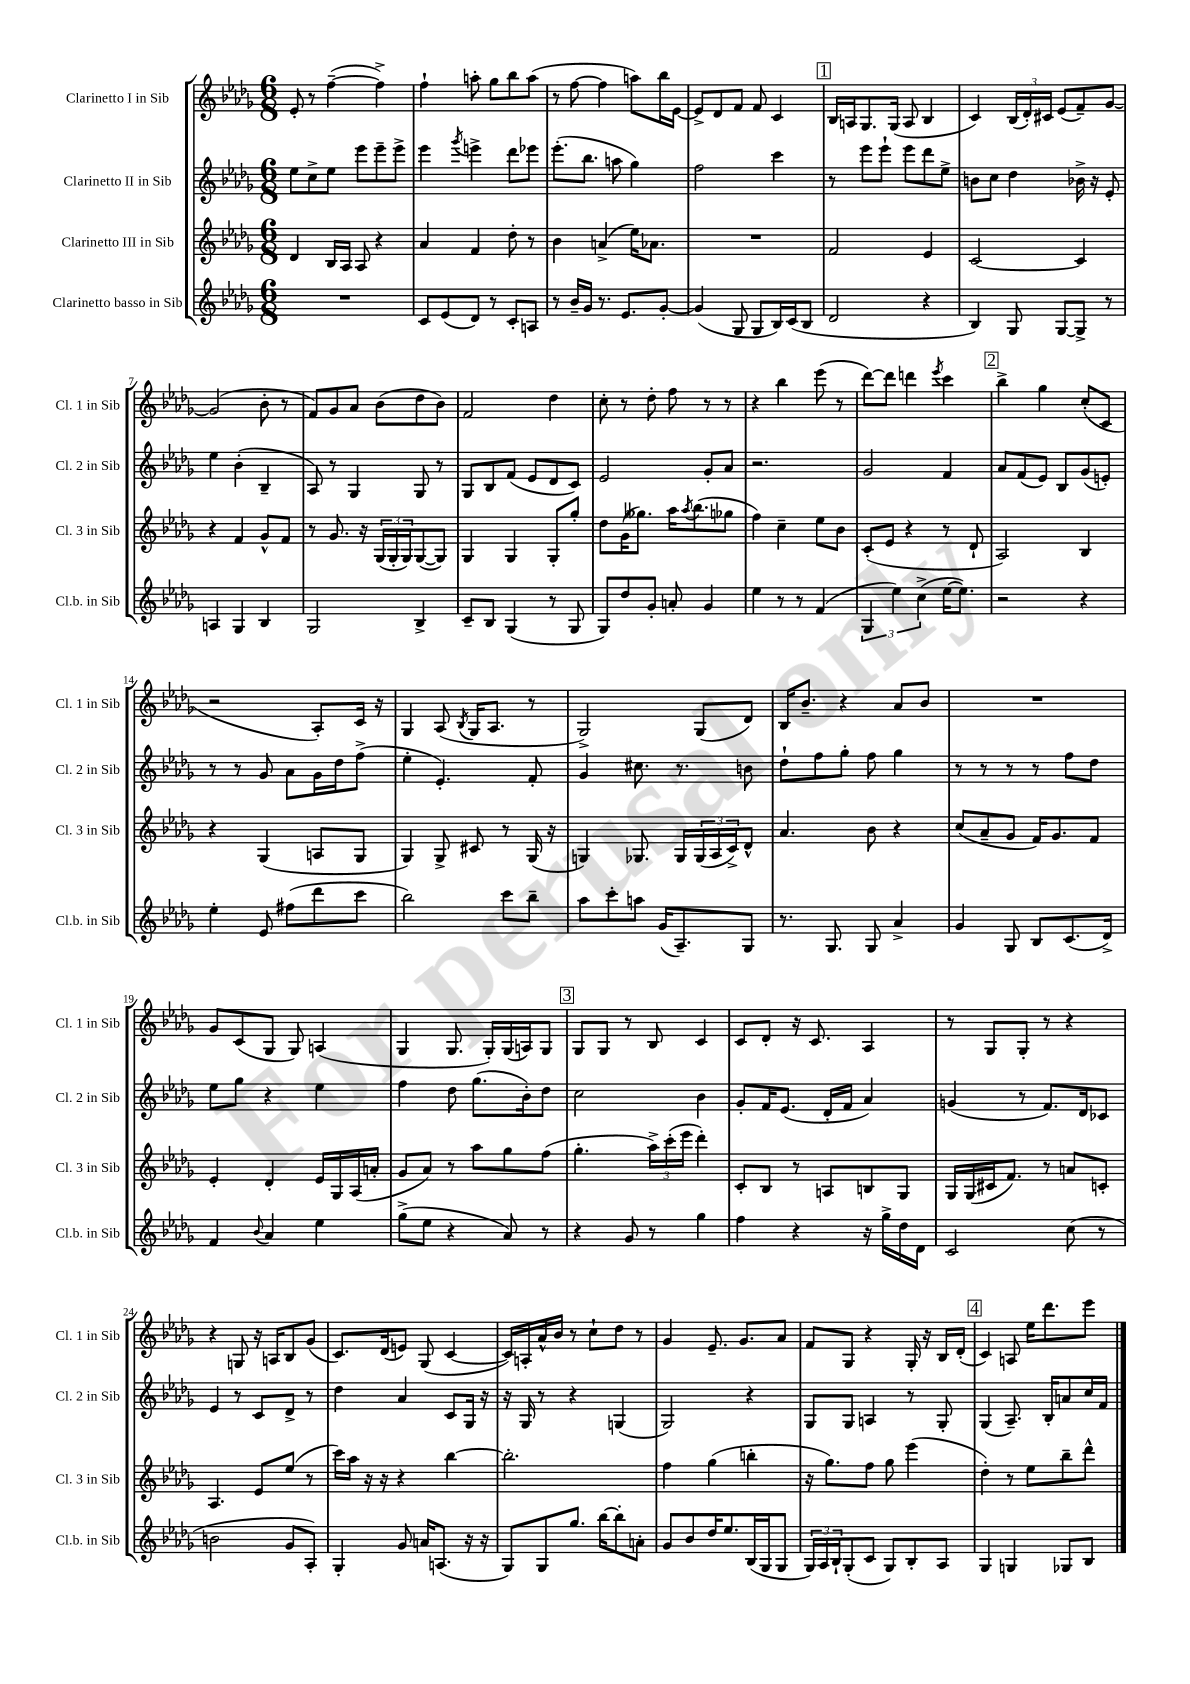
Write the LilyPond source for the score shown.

<<
\new StaffGroup <<
\new Staff = "s0" \with { instrumentName = "Clarinetto I in Sib" shortInstrumentName = "Cl. 1 in Sib" } {
    \clef treble \key des \major \numericTimeSignature \time 6/8
    ees'8-. r8 f''4~--( f''4->) |
    f''4-! a''8-. ges''8 bes''8 a''8( |
    r8 f''8~ f''4 a''8) bes''16 ees'16~ |
    ees'8-> des'8 f'8 f'8 c'4 |
    \mark \markup { \box "1" } bes16 a16 ges8. ges16( a8 bes4 |
    c'4) \tuplet 3/2 { bes16( des'16-.) cis'16 } ees'8( f'8--) ges'8~ |
    ges'2( bes'8-. r8 |
    f'8) ges'8 aes'8 bes'8( des''8 bes'8) |
    f'2 des''4 |
    c''8-. r8 des''8-. f''8 r8 r8 |
    r4 bes''4 ees'''8( r8 |
    des'''8~) des'''8 d'''4 \acciaccatura { ees'''8 } c'''4 |
    \mark \markup { \box "2" } bes''4-> ges''4 c''8-.( c'8 |
    r2 aes8-.) c'16 r16 |
    ges4 aes8( \acciaccatura { bes8 } ges16 aes8. r8 |
    ges2->) ges8( des'8) |
    bes16 bes'8.-- r4 aes'8 bes'8 |
    R2. |
    ges'8 c'8( ges8 ges8) a4( |
    ges4 ges8. ges16-.) ges16( a16) ges8 |
    \mark \markup { \box "3" } ges8 ges8 r8 bes8 c'4 |
    c'8 des'8-. r16 c'8. aes4 |
    r8 ges8 ges8-. r8 r4 |
    r4 g8 r16 a16 bes8 ges'8( |
    c'8.) des'16( e'8) ges8( c'4~ |
    c'16) a16-. aes'16-^ bes'16 r8 c''8-! des''8 r8 |
    ges'4 ees'8.-- ges'8. aes'8 |
    f'8 ges8 r4 ges16-. r16 bes16 des'16-.( |
    \mark \markup { \box "4" } c'4) a8 ees''16 des'''8. ees'''8 \bar "|." |
}
\new Staff = "s1" \with { instrumentName = "Clarinetto II in Sib" shortInstrumentName = "Cl. 2 in Sib" } {
    \clef treble \key des \major \numericTimeSignature \time 6/8
    ees''8 c''8-> ees''8 ees'''8 ees'''8-- ees'''8-> |
    ees'''4 \acciaccatura { ges'''8 } e'''4-> des'''8 ees'''8 |
    ees'''8.-.( bes''8. a''8 ges''4) |
    f''2 c'''4 |
    \mark \markup { \box "1" } r8 ees'''8 ees'''8-! ees'''8 des'''8 ees''8-> |
    b'8 c''8 des''4 bes'16-> r16 ees'8-. |
    ees''4 bes'4-.( bes4-- |
    aes8) r8 ges4 ges8 r8 |
    ges8 bes8 f'8( ees'8 des'8 c'8) |
    ees'2 ges'8-. aes'8 |
    r2. |
    ges'2 f'4 |
    \mark \markup { \box "2" } aes'8 f'8( ees'8) bes8 ges'8( e'8-.) |
    r8 r8 ges'8 aes'8 ges'16 des''16 f''8->( |
    ees''4-. ees'4.-.) f'8-. |
    ges'4 cis''8. r8. b'8 |
    des''8-! f''8 ges''8-. f''8 ges''4 |
    r8 r8 r8 r8 f''8 des''8 |
    ees''8 ges''8 r4 ees''4 |
    f''4 des''8 ges''8.( bes'16-.) des''8 |
    \mark \markup { \box "3" } c''2 bes'4 |
    ges'8-. f'16 ees'8.( des'16-. f'16 aes'4) |
    g'4( r8 f'8.) des'16 ces'8 |
    ees'4 r8 c'8 des'8-> r8 |
    des''4 aes'4 c'8 ges16 r16 |
    r16 ges16 r8 r4 g4( |
    ges2) r4 |
    ges8 ges8 a4 r8 ges8-. |
    \mark \markup { \box "4" } ges4( aes8.--) bes16-. a'8 c''16 f'16 \bar "|." |
}
\new Staff = "s2" \with { instrumentName = "Clarinetto III in Sib" shortInstrumentName = "Cl. 3 in Sib" } {
    \clef treble \key des \major \numericTimeSignature \time 6/8
    des'4 bes16 aes16 aes8 r4 |
    aes'4 f'4 des''8-. r8 |
    bes'4 a'4->( ees''16) aes'8. |
    R2. |
    \mark \markup { \box "1" } f'2 ees'4 |
    c'2~ c'4 |
    r4 f'4 ges'8-^ f'8 |
    r8 ges'8. r16 \tuplet 3/2 { ges16( ges16-. ges16) } ges8~( ges8) |
    ges4 ges4 ges8-. ges''8-. |
    des''8 ges'16( geses''8.) aes''16 \acciaccatura { aes''8 } bes''8.( ges''8 |
    f''4) c''4-- ees''8 bes'8 |
    c'8-.( ees'8 r4 r8 des'8-! |
    \mark \markup { \box "2" } aes2) bes4 |
    r4 ges4( a8 ges8 |
    ges4) ges8-> cis'8 r8 ges16( r16 |
    g4) ges8. ges16 \tuplet 3/2 { ges16( aes16 c'16->) } des'8-^ |
    aes'4. bes'8 r4 |
    c''8( aes'8-- ges'8 f'16) ges'8. f'8 |
    ees'4-. des'4-. ees'16 ges16 aes16( a'16-. |
    ges'8 aes'8) r8 aes''8 ges''8 f''8( |
    \mark \markup { \box "3" } ges''4.-. \tuplet 3/2 { aes''16->) c'''16-.( ees'''16 } des'''4-.) |
    c'8-. bes8 r8 a8 b8 ges8 |
    ges16 ges16( cis'16 f'8.) r8 a'8 c'8-. |
    aes4. ees'8 ees''8( r8 |
    c'''16) aes''16 r16 r16 r4 bes''4~ |
    bes''2.-. |
    f''4 ges''4( b''4-. |
    r16 ges''8.) f''8 ges''8 ees'''4( |
    \mark \markup { \box "4" } des''4-.) r8 ees''8 bes''8-- des'''8-^ \bar "|." |
}
\new Staff = "s3" \with { instrumentName = "Clarinetto basso in Sib" shortInstrumentName = "Cl.b. in Sib" } {
    \clef treble \key des \major \numericTimeSignature \time 6/8
    R2. |
    c'8 ees'8( des'8) r8 c'8-. a8 |
    r8 bes'16-- ges'16 r8. ees'8. ges'8~-. |
    ges'4( ges8 ges8 bes16) c'16( bes8 |
    \mark \markup { \box "1" } des'2 r4 |
    bes4) ges8 ges8~ ges8-> r8 |
    a4 ges4 bes4 |
    ges2 bes4-> |
    c'8-- bes8 ges4( r8 ges8 |
    ges8) des''8 ges'8-. a'8-. ges'4 |
    ees''4 r8 r8 f'4( |
    \tuplet 3/2 { ges4 ees''4) c''4->( } ees''16~ ees''8.) |
    \mark \markup { \box "2" } r2 r4 |
    ees''4-. ees'8 fis''8( des'''8 c'''8 |
    bes''2) c'''8 bes''8-- |
    aes''8 c'''8-. a''8 ges'16( aes8.--) ges8 |
    r8. ges8. ges8 aes'4-> |
    ges'4 ges8 bes8 c'8.( des'16->) |
    f'4 \appoggiatura { bes'8 } aes'4 ees''4 |
    ges''8->( ees''8 r4 aes'8) r8 |
    \mark \markup { \box "3" } r4 ges'8 r8 ges''4 |
    f''4 r4 r16 ges''16-> des''16 des'16 |
    c'2 c''8( r8 |
    b'2 ges'8 aes8-.) |
    ges4-. ges'8 a'16 a8.( r16 r16 |
    ges8) ges8 ges''8. bes''16~ bes''8-. a'8-. |
    ges'8 bes'8 des''16 ees''8. bes16( ges16 ges8 |
    \tuplet 3/2 { ges16) aes16 bes16-! } ges8-.( c'8 ges8) bes8-. aes8 |
    \mark \markup { \box "4" } ges4 g4 ges8 bes8 \bar "|." |
}
>>
>>
